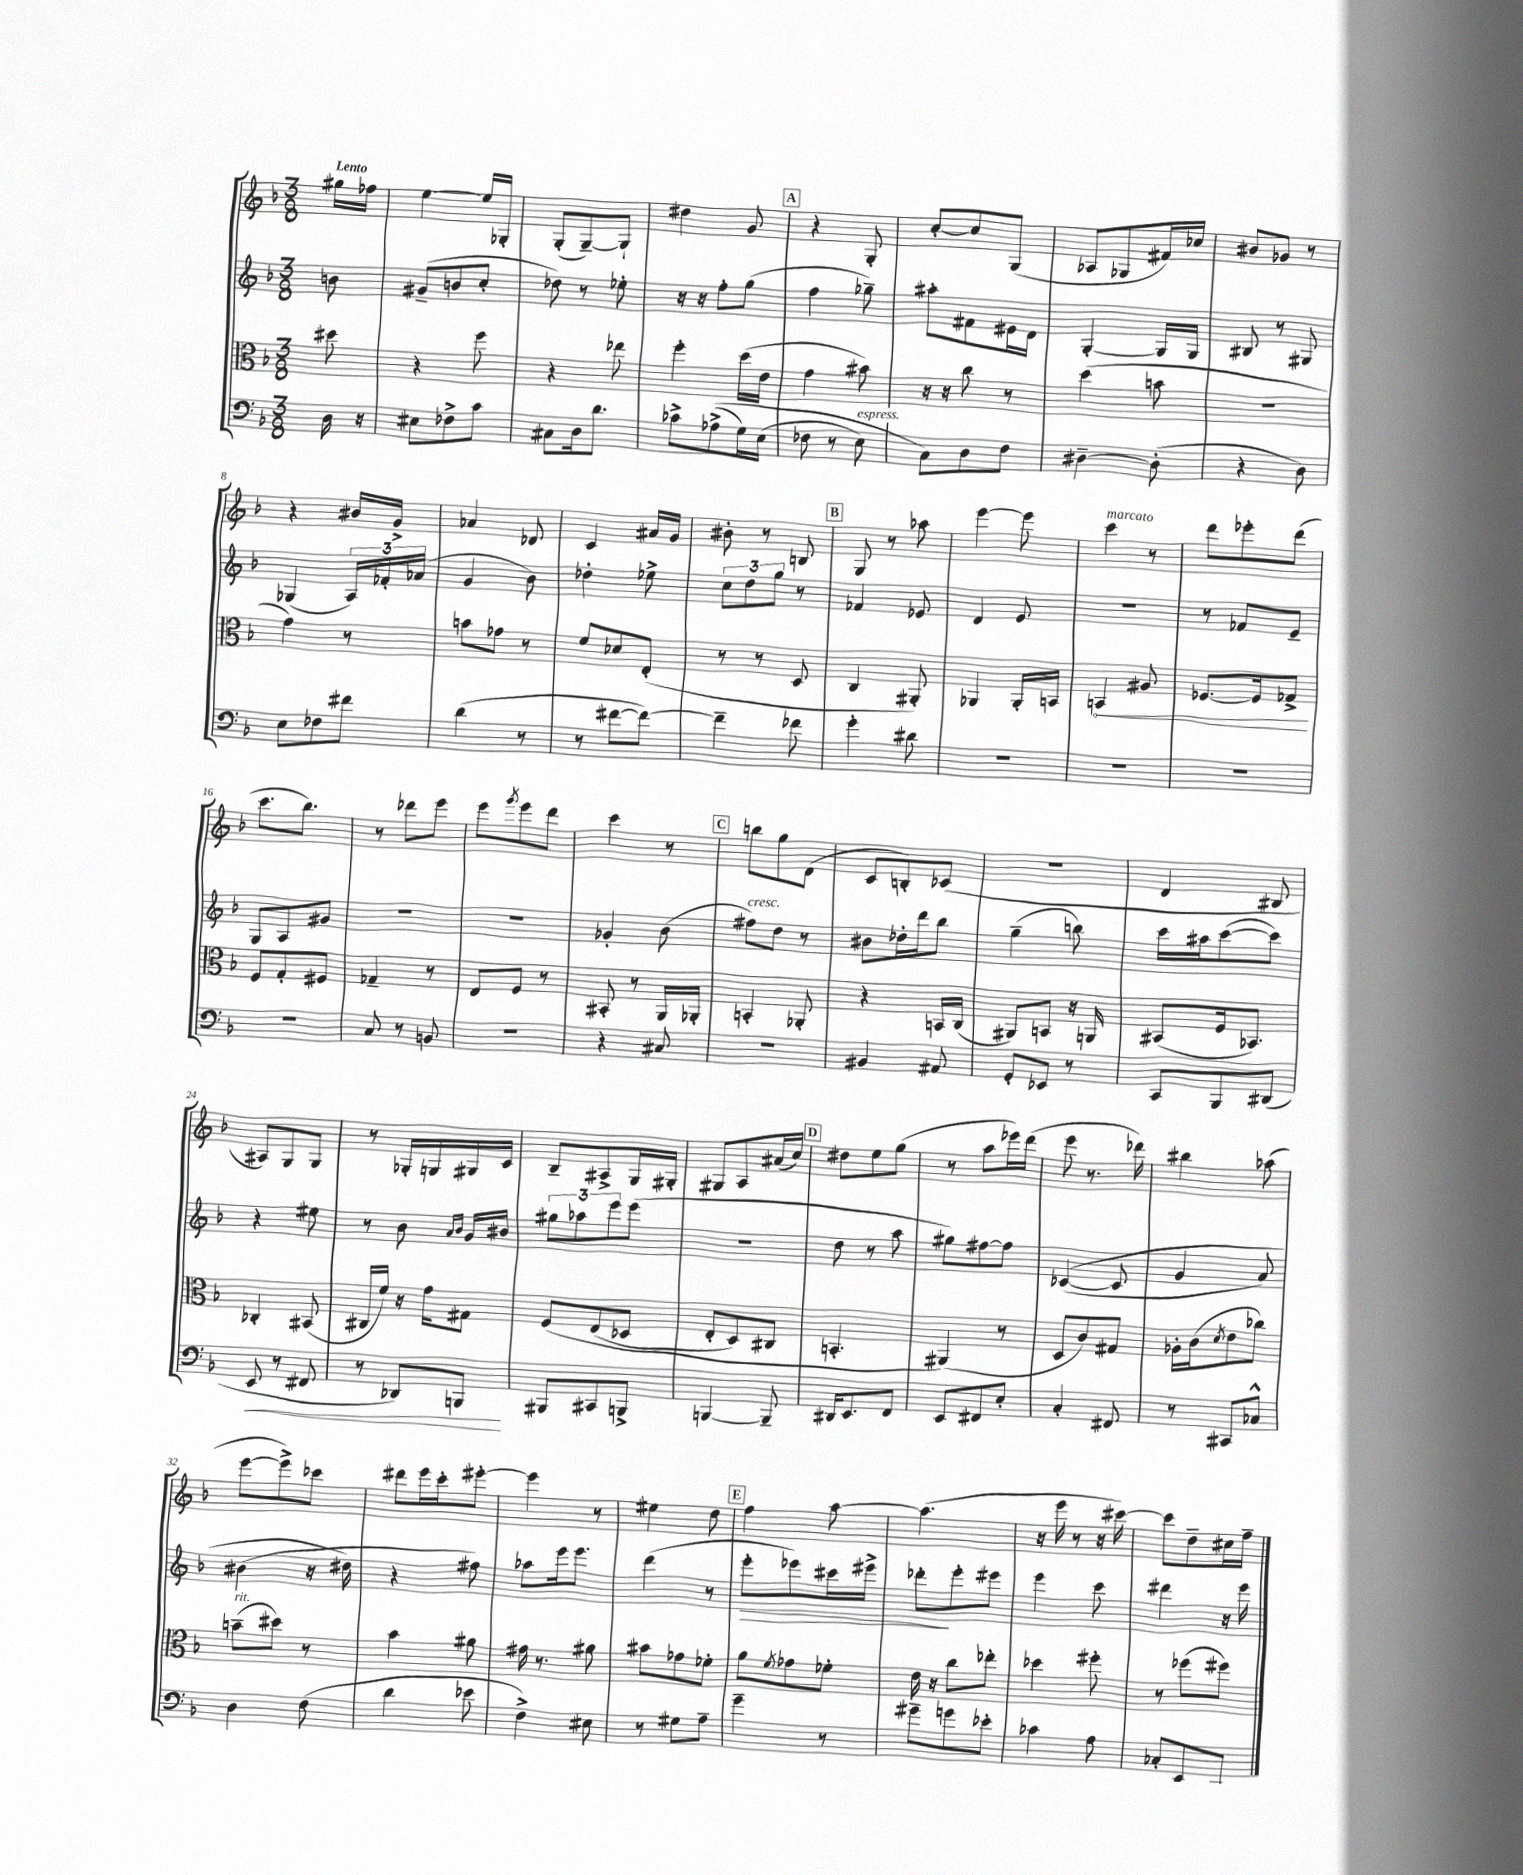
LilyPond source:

<<
\new StaffGroup <<
\new Staff = "s0" {
    \clef treble \key f \major \numericTimeSignature \time 3/8 \partial 8 \tempo "Lento"
    gis''16 fes''16 |
    e''4~ e''16 ges16-. |
    g8-.( g8~--) g8-! |
    dis''4 g'8 |
    \mark \markup { \box "A" } r4 g8-. |
    c''8~-. c''8 g8( |
    aes8 ges8 fis'16) ces''16 |
    bis'8 ges'8 r8 |
    r4 bis'16 g'16-> |
    aes'4 des'8 |
    c'4 ais'16 g'16 |
    bis'8-. r8 b8 |
    \mark \markup { \box "B" } g8 r8 aes''8 |
    e'''4~ e'''8 |
    c'''4^\markup { \italic "marcato" } r8 |
    d'''8 ees'''8-. d'''8( |
    c'''8. bes''8.) |
    r8 des'''8 e'''8 |
    e'''8 \acciaccatura { g'''8 } e'''8 d'''8 |
    c'''4 r8 |
    \mark \markup { \box "C" } b''8 g''8 d'8( |
    c'8 b8-.) ces'8( |
    R4. |
    d'4 bis8 |
    ais8) g8 g8 |
    r8 ges16-. g16 gis16 c'16 |
    bes8-- ais8-> g16 gis16-. |
    gis8 a8 ais'16( c''16) |
    \mark \markup { \box "D" } dis''8 e''8 g''8( |
    r8 a''8 ees'''16) d'''16( |
    e'''8 r8. des'''16) |
    bis''4 aes''8( |
    e'''8~ e'''8->) ces'''8 |
    dis'''8 e'''16 c'''16-. eis'''8~-. |
    eis'''4 r8 |
    eis''4 d''8 |
    \mark \markup { \box "E" } f''4 a''8~ |
    a''4.( |
    r16 e'''16 r8 r16 cis'''16~) |
    cis'''8 d''8-- cis''16 f''16-- \bar "|." |
}
\new Staff = "s1" {
    \clef treble \key f \major \numericTimeSignature \time 3/8 \partial 8
    b'8 |
    gis'8--( b'8 c''8-. |
    des''8) r8 ees''8-. |
    r16 r16 f''8-. g''8( |
    \mark \markup { \box "A" } f''4 ges''8--) |
    ais''8-. fis'8 eis'16 d'16 |
    g4~-. g16 g16 |
    bis8 r8 gis8 |
    ges4( \tuplet 3/2 { a16) fes'16-. aes'16( } |
    g'4 bes'8) |
    des''4-. ees''8-> |
    \tuplet 3/2 { c''8 d''8 g''8 } r8 |
    \mark \markup { \box "B" } fes'4 ees'8 |
    d'4 e'8 |
    r4. |
    r8 fes'8 e'8-- |
    g8 a8 gis'8 |
    R4. |
    R4. |
    ges'4-. bes'8( |
    \mark \markup { \box "C" } fis''8^\markup { \italic "cresc." }) d''8 r8 |
    bis'8 des''16-. d'''16 bes''8 |
    g''4--( b''8) |
    c'''16 ais''16 c'''8~( c'''8) |
    r4 eis''8 |
    r8 bes'8 \grace { a'16 bes'16 } g'16 bis'16 |
    \tuplet 3/2 { gis''8 aes''8 e'''8 } e'''8( |
    R4. |
    \mark \markup { \box "D" } d''8 r8 a''8 |
    gis''8) fis''8~ fis''8 |
    ces'4~(\( ces'8 |
    g'4 a'8) |
    bis'4( r16 dis''16\) |
    r4 fis''8) |
    aes''8 e'''16 e'''8. |
    d'''4( r8 |
    \mark \markup { \box "E" } e'''8-.\> ees'''8) cis'''16 eis'''16-> |
    des'''8-.\! e'''8-. eis'''8 |
    e'''4 c'''8 |
    dis'''4 r16 e'''16 \bar "|." |
}
\new Staff = "s2" {
    \clef alto \key f \major \numericTimeSignature \time 3/8 \partial 8
    dis''8 |
    r4 f''8 |
    r4 ees''8 |
    f''4-. d''16( e'16 |
    \mark \markup { \box "A" } g'4 bis'8) |
    r16 r16 c''8 r8 |
    d''4( b'8 |
    R4. |
    g'4) r8 |
    b'8 ges'8 r8 |
    f'8 des'8 e8-.( |
    r8 r8 d8 |
    \mark \markup { \box "B" } c4 ais,8-.) |
    aes,4 aes,16-. b,16 |
    \once \override Hairpin.circled-tip = ##t b,4\< ais8 |
    fes8.~ fes16 ges8->\! |
    f8 g8-. fis8 |
    ges4-- r8 |
    e8 f8 r8 |
    bis,8-. r8 a,16 aes,16-. |
    \mark \markup { \box "C" } b,4-. aes,8-. |
    r4 b,16 c16( |
    ais,8) b,8 r16 a,16 |
    bis,8( f16 bes,8.) |
    ces4-. bis,8( |
    cis16 f'16) r16 g'16 gis8 |
    f8\( e8( des8 |
    e8-. d8) cis8 |
    \mark \markup { \box "D" } b,4.-. |
    ais,4(\) r8 |
    d8 c'8) gis8 |
    aes16-. c'16( \acciaccatura { d'8 } e'8 ces''8) |
    b'8--^\markup { \italic "rit." }( dis''8) r8 |
    bes'4 ais'8 |
    gis'16 r8. ais'8 |
    bis'8 ges'8 fes'8-. |
    \mark \markup { \box "E" } a'8 \acciaccatura { f'8 } ges'8 fes'8-. |
    e'16 r16 c''8 ees''8-. |
    des''4 fis''8-. |
    r8 fes''8( fis''8) \bar "|." |
}
\new Staff = "s3" {
    \clef bass \key f \major \numericTimeSignature \time 3/8 \partial 8
    d16 r16 |
    eis8 fes8-> c'8 |
    cis8 d16 d'8. |
    ces'8-> aes8->(\( g16) e16( |
    \mark \markup { \box "A" } fes8 r8 e8^\markup { \italic "espress." }) |
    c8\) d8 f8 |
    dis4~-- dis8-.( |
    r4 d8) |
    e8 fes8 fis'8 |
    d'4( r8 |
    r8 fis'8~ fis'8~) |
    fis'4-- fes'8 |
    \mark \markup { \box "B" } g'4-. dis'8 |
    R4. |
    R4. |
    R4. |
    R4. |
    c8 r8 b,8 |
    R4. |
    r4 cis8 |
    \mark \markup { \box "C" } R4. |
    bis,4 ais,8 |
    g,8-. ees,8 r8 |
    c,8 bes,,8 dis,8( |
    e,8\< r8 fis,8 |
    r8 des,8) b,,8\! |
    bis,,8 cis,8 b,,8-> |
    b,,4~ b,,8-- |
    \mark \markup { \box "D" } dis,16 e,8. f,8 |
    e,8 fis,8 e8-. |
    c4-. fis,8 |
    r8 cis,8 ces8-^ |
    d4 f8( |
    d'4 ees'8 |
    f4->) eis8 |
    r8 gis8 a8-- |
    \mark \markup { \box "E" } g'4-- r8 |
    gis'8-- g'8 ees'8-. |
    ces'4 a8 |
    ces8-. e,8-. c,8 \bar "|." |
}
>>
>>
